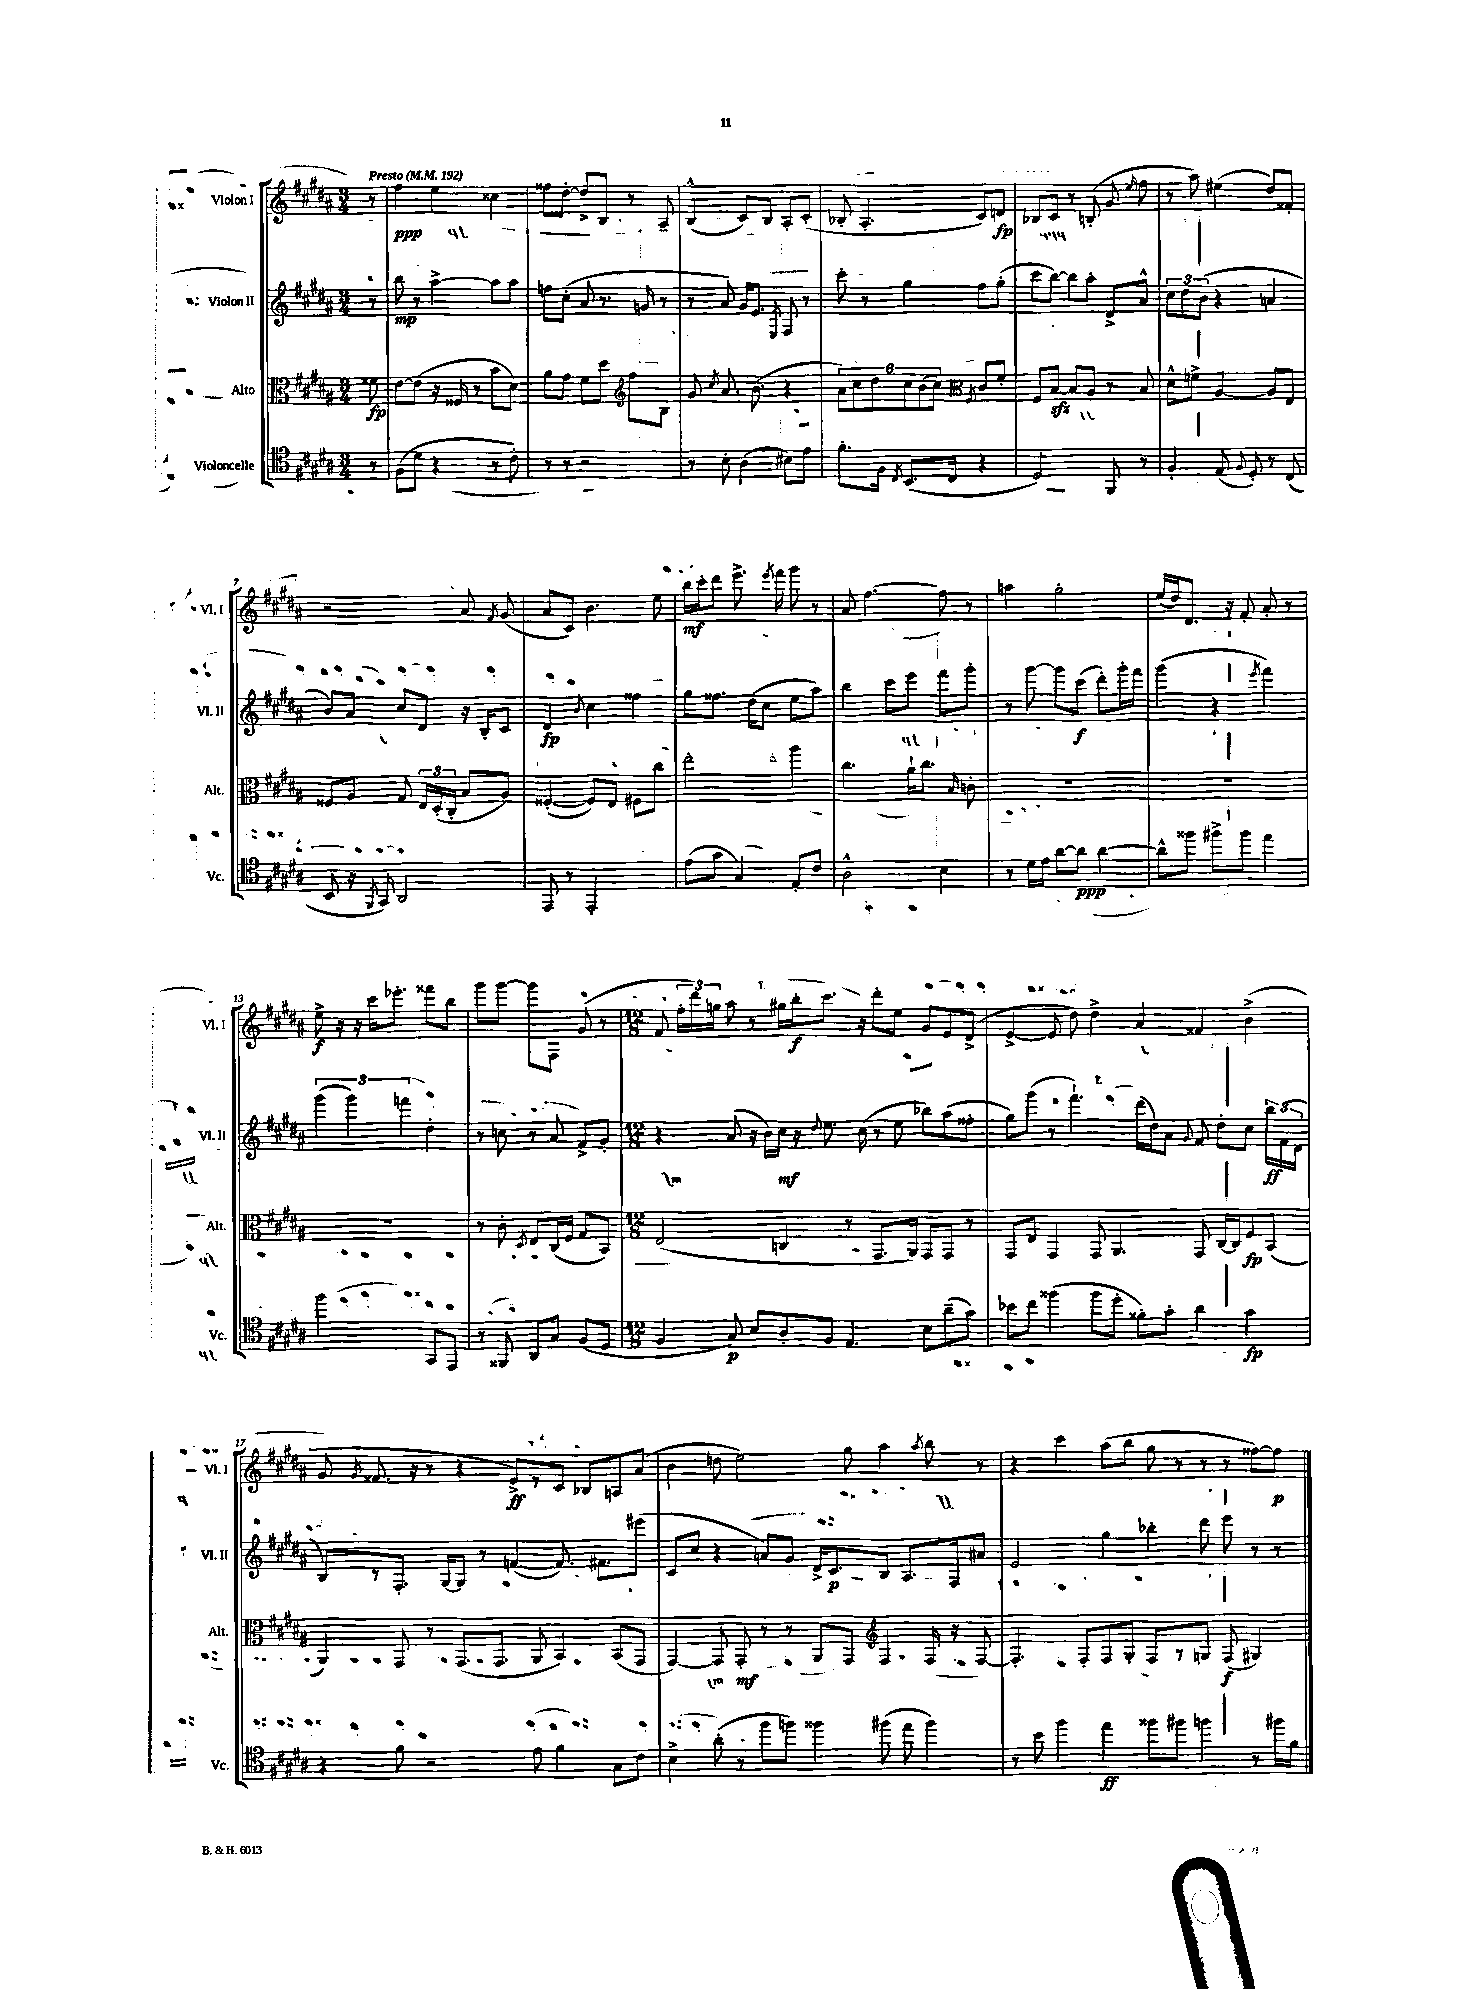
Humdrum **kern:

**kern	**dynam	**kern	**dynam	**kern	**dynam	**kern	**dynam
*part4	*part4	*part3	*part3	*part2	*part2	*part1	*part1
*staff4	*staff4	*staff3	*staff3	*staff2	*staff2	*staff1	*staff1
*I"Violoncelle	*	*I"Alto	*	*I"Violon II	*	*I"Violon I	*
*I'Vc.	*	*I'Alt.	*	*I'Vl. II	*	*I'Vl. I	*
*clefC4	*	*clefC3	*	*clefG2	*	*clefG2	*
*k[f#c#g#d#a#]	*	*k[f#c#g#d#a#]	*	*k[f#c#g#d#a#]	*	*k[f#c#g#d#a#]	*
*M3/4	*	*M3/4	*	*M3/4	*	*M3/4	*
*MM192	*	*MM192	*	*MM192	*	*MM192	*
=	=	=	=	=	=	=	=
!	!	!	!	!	!	!LO:TX:a:B:t=Presto	!
8r	.	8f##X\	fp	8r	.	8r	.
=1	=1	=1	=1	=1	=1	=1	=1
(8F#\L	.	[8e\L	.	8bb\	mp	4ff#\	ppp
8d#\J	.	(8e\J]	.	8r	.	.	.
4r	.	16r	.	[4aa#^\	.	4ee\	.
.	.	16F##X/	.	.	.	.	.
.	.	8r	.	.	.	.	.
8r	.	8b\L	.	8aa#\L]	.	4cc##X\	.
8c#'\)	.	8d#\J)	.	8aa#\J	.	.	.
=2	=2	=2	=2	=2	=2	=2	=2
8r	.	8a#\L	.	8ffn\L	.	8ff##X\L	.
8r	.	8g#\J	.	(8cc#'\J	.	[8dd#'\J	.
2r	.	8f#\L	.	8a#/	.	8dd#^/L]	.
.	.	8dd#\J	.	8.r	.	8B/J	.
.	.	8ff#\L	.	.	.	8r	.
.	.	.	.	16gn/	.	.	.
.	.	8B\J	.	8r	.	8A#~/	.
=3	=3	=3	=3	=3	=3	=3	=3
*	*	*clefG2	*	*	*	*	*
8r	.	8g#/	.	8r	.	(4B^^/	.
.	.	8qcc#/	.	.	.	.	.
8B'\	.	8.a#/	.	8a#/)	.	.	.
(4A#\	.	.	.	16g#/KL	.	8c#/L)	.
.	.	(8.b\	.	8.e/J	.	.	.
.	.	.	.	.	.	8B/J	.
.	.	.	.	8qE/	.	.	.
8B#X\L)	.	4r	.	8F#/	.	8A#'/L	.
8e\J	.	.	.	8r	.	(8c#'/J	.
=4	=4	=4	=4	=4	=4	=4	=4
8.f#'\L	.	12a#\L)	.	8ccc#'\	.	8B-X'/	.
.	.	12cc#\	.	.	.	.	.
.	.	.	.	8r	.	4.A#'/	.
.	.	12dd#\	.	.	.	.	.
16F#\Jk	.	.	.	.	.	.	.
8qC#/	.	.	.	.	.	.	.
(8.BB/L	.	12cc#\	.	4gg#\	.	.	.
.	.	(12b\	.	.	.	.	.
.	.	12cc#\J)	.	.	.	.	.
16C#/Jk	.	.	.	.	.	.	.
.	.	8qe/	.	.	.	.	.
4r	.	8c#/L	.	8ff#\L	.	8c#/L)	.
.	.	8f#'/J	.	(8gg#'\J	.	8dn/J	fp
=5	=5	=5	=5	=5	=5	=5	=5
*	*	*clefC3	*	*	*	*	*
2D#/)	.	8F#/L	.	8ccc#\L	.	8B-X/L	.
.	.	[8Bzz/J	.	[8bb\J)	.	8c#/J	.
.	.	8B/L]	.	8bb\L]	.	8r	.
.	.	8A#/J	.	8aa#'\J	.	(8Bn'/	.
8FF#/	.	8r	.	8d#^/L	.	8g#/	.
.	.	.	.	.	.	16qqee/	.
8r	.	8B/	.	8a#^^/J	.	8ff#\	.
=6	=6	=6	=6	=6	=6	=6	=6
4F#'/	.	8d#^^\L	.	12cc#\L	.	8r	.
.	.	.	.	12dd#\	.	.	.
.	.	8fn^\J	.	.	.	8aa#\)	.
.	.	.	.	(12b\J	.	.	.
(8E/	.	[4A#/	.	4r	.	(4ee#X\	.
8qqF#/	.	.	.	.	.	.	.
8D#'/)	.	.	.	.	.	.	.
8r	.	8A#/L]	.	4an/	.	8dd#/L)	.
(8C#/	.	8E/J	.	.	.	8f##X'/J	.
!!LO:LB:g=z
=7	=7	=7	=7	=7	=7	=7	=7
8BB/	.	8F##X/L	.	8b/L)	.	2r	.
16r	.	8A#/J	.	8a#/J	.	.	.
8qFF#/	.	.	.	.	.	.	.
16GG#/)	.	.	.	.	.	.	.
2AA#/	.	8G#/	.	8cc#/L	.	.	.
.	.	24E/LL	.	8d#/J	.	.	.
.	.	(24D#'/	.	.	.	.	.
.	.	24C#'/JJ	.	.	.	.	.
.	.	8B/L	.	16r	.	8a#/	.
.	.	.	.	16B'/KL	.	.	.
.	.	.	.	.	.	8qf#/	.
.	.	8A#/J)	.	8c#/J	.	(8g#/	.
=8	=8	=8	=8	=8	=8	=8	=8
8EE/	.	([4F##X'/	.	4d#/	fp	8a#/L	.
8r	.	.	.	.	.	8c#/J)	.
.	.	.	.	8qb/	.	.	.
2EE'/	.	8F##/L])	.	4cc#\	.	4.b\	.
.	.	8E/J	.	.	.	.	.
.	.	8F#X\L	.	4ff##X\	.	.	.
.	.	8cc#\J	.	.	.	8ee\	.
=9	=9	=9	=9	=9	=9	=9	=9
(8e\L	.	2ee'\	.	8gg#\L	.	16bb\LL	mf
.	.	.	.	.	.	16ccc#'\J	.
8g#\J	.	.	.	8.ff##X\J	.	8ddd#\J	.
4G#/)	.	.	.	.	.	8.eee^\	.
.	.	.	.	(16dd#\KL	.	.	.
.	.	.	.	8cc#\J	.	.	.
.	.	.	.	.	.	8qeee/	.
.	.	.	.	.	.	16fff#\	.
8E'/L	.	4aa#\	.	8ee\L	.	8ggg#\	.
8c#/J	.	.	.	8aa#\J)	.	8r	.
=10	=10	=10	=10	=10	=10	=10	=10
2A#^^\	.	4.cc#\	.	4bb\	.	8a#/	.
.	.	.	.	.	.	[4.ff#\	.
.	.	.	.	8ccc#\L	.	.	.
.	.	16a#`\KL	.	8eee\J	.	.	.
.	.	8.cc#\J	.	.	.	.	.
4B\	.	.	.	8fff#\L	.	8ff#\]	.
.	.	16qqB/	.	.	.	.	.
.	.	8cn'\	.	8ggg#'\J	.	8r	.
=11	=11	=11	=11	=11	=11	=11	=11
8r	.	2.r	.	8r	.	4aan\	.
16d#\LL	.	.	.	[8ggg#\	.	.	.
16e\JJ	.	.	.	.	.	.	.
[8a#\L	.	.	.	8ggg#\L]	.	2gg#'\	.
8a#\J]	ppp	.	.	(8ccc#\J	f	.	.
[4a#\	.	.	.	8ddd#'\L)	.	.	.
.	.	.	.	16ggg#'\L	.	.	.
.	.	.	.	16fff#\JJ	.	.	.
=12	=12	=12	=12	=12	=12	=12	=12
8a#^^\L]	.	2.r	.	(4ggg#\	.	(16ee/LL	.
.	.	.	.	.	.	16dd#/J)	.
8ff##X\J	.	.	.	.	.	8.d#/J	.
8ff#X^\L	.	.	.	4r	.	.	.
.	.	.	.	.	.	16r	.
8ff#\J	.	.	.	.	.	8f#'/	.
.	.	.	.	8qeee/	.	.	.
4ee\	.	.	.	4fff#\)	.	8a#'/	.
.	.	.	.	.	.	8r	.
!!LO:LB:g=z
=13	=13	=13	=13	=13	=13	=13	=13
2ff#\	.	2.r	.	(6ggg#\	.	8ee^\	f
.	.	.	.	.	.	16r	.
.	.	.	.	6ggg#\)	.	.	.
.	.	.	.	.	.	16r	.
.	.	.	.	.	.	16ccc#\KL	.
.	.	.	.	.	.	8.eee-X'\J	.
.	.	.	.	6fffn\	.	.	.
8GG#/L	.	.	.	4dd#'\	.	8fff##X\L	.
8EE/J	.	.	.	.	.	8bb\J	.
=14	=14	=14	=14	=14	=14	=14	=14
8r	.	8r	.	8r	.	8ggg#\L	.
8FF##X/	.	8c#'\	.	8ccn\	.	[8ggg#\J	.
.	.	8qD#/	.	.	.	.	.
8AA#/L	.	8E/L	.	8r	.	8ggg#\L]	.
8G#/J	.	(16C#/L	.	8a#/	.	8F#\J	.
.	.	16F#/JJ	.	.	.	.	.
(8F#/L	.	8G#/L	.	8f#^/L	.	(8g#/	.
8D#/J	.	8BB/J)	.	8g#'/J	.	8r	.
=15	=15	=15	=15	=15	=15	=15	=15
*M12/8	*	*M12/8	*	*M12/8	*	*M12/8	*
4F#/	.	(2E/	.	4r	.	8f#/	.
.	.	.	.	.	.	24ff#'\LL	.
.	.	.	.	.	.	24ddd#\)	.
.	.	.	.	.	.	24ggn\JJ	.
8G#/)	p	.	.	(8a#/	.	8aa#\	.
8B/L	.	.	.	16r	.	8r	.
.	.	.	.	16b\LL)	.	.	.
8A#'/	.	4Cn/	.	16cc#\JJ	mf	16gg#X\LL	.
.	.	.	.	16r	.	16bb'\J	f
.	.	.	.	8qqdd#/	.	.	.
8F#/J	.	.	.	8.ee\	.	8.ccc#\J	.
4.E/	.	8r	.	.	.	.	.
.	.	.	.	(16cc#\	.	16r	.
.	.	8.GG#/L	.	8r	.	8ddd#'\L	.
.	.	.	.	8ee\	.	8ee\J	.
.	.	16AA#/Jk)	.	.	.	.	.
8B\L	.	8GG#/L	.	8bb-X\L)	.	8g#/L	.
(8a#~\	.	8GG#/J	.	(8aa#\	.	8e/	.
8g#\J)	.	8r	.	8ff##X'\J	.	(8d#^/J	.
=16	=16	=16	=16	=16	=16	=16	=16
8b-X\L	.	8GG#/L	.	8gg#\L)	.	[4e^/	.
8cc#\J	.	8E/J	.	(8ggg#\J	.	.	.
(4ff##X\	.	4GG#/	.	8r	.	8e/]	.
.	.	.	.	4.fff#`\)	.	8dd#\)	.
8ff##\L	.	8GG#/	.	.	.	4dd#^\	.
8dd#'\J	.	4.AA#/	.	.	.	.	.
8f##X'\L)	.	.	.	(16ddd#\LL	.	4a#/	.
.	.	.	.	16dd#\J)	.	.	.
8g#'\J	.	.	.	8a#\J	.	.	.
.	.	.	.	8qqg#/	.	.	.
4a#\	.	8GG#/	.	8f#/	.	4f##X/	.
.	.	[16C#/LL	.	8dd#'\L	.	.	.
.	.	16C#/J]	.	.	.	.	.
4g#\	fp	8F#/	fp	8cc#\J	.	(4b^\	.
.	.	(8BB/J	.	24bb\LL	ff	.	.
.	.	.	.	(24f#\	.	.	.
.	.	.	.	24d#\JJ	.	.	.
!!LO:LB:g=z
=17	=17	=17	=17	=17	=17	=17	=17
4r	.	4AA#/)	.	8B/L)	.	8g#/	.
.	.	.	.	.	.	8qg#/	.
.	.	.	.	8r	.	8.f##X/	.
8f#\	.	8GG#/	.	8.F#'/J	.	.	.
.	.	.	.	.	.	16r	.
2r	.	8r	.	.	.	8r	.
.	.	.	.	[16G#/KL	.	.	.
.	.	(8.GG#/L	.	8G#/J]	.	4r	.
.	.	.	.	8r	.	.	.
.	.	8.GG#/J	.	.	.	.	.
.	.	.	.	([4fn/	.	8e^/L)	ff
8e\	.	8AA#/	.	.	.	8r	.
4f#\	.	4BB/)	.	8.f/])	.	8c#/J	.
.	.	.	.	.	.	8B-X/L	.
.	.	.	.	8.f#X\L	.	.	.
8G#\L	.	(8BB/L	.	.	.	8An/	.
8c#\J	.	8GG#/J	.	(8eee#X\J	.	(8a#/J	.
=18	=18	=18	=18	=18	=18	=18	=18
4B^\	.	[4GG#/)	.	8c#/L	.	4b\	.
.	.	.	.	8cc#/J	.	.	.
(8a#'\	.	8GG#/]	.	4r	.	8ddn\	.
8r	.	8GG#'/	mf	.	.	2ee\)	.
8ff#\L	.	8r	.	8an/L)	.	.	.
8ffn\J)	.	8r	.	8g#/J	.	.	.
4ff##X\	.	8AA#/L	.	16d#^/KL	.	.	.
.	.	.	.	8.c#/	p	.	.
.	.	8GG#/J	.	.	.	8gg#\	.
*	*	*clefG2	*	*	*	*	*
(8ff#X\	.	4F#/	.	8B/J	.	4aa#\	.
8ee\	.	.	.	8.A#/L	.	.	.
.	.	.	.	.	.	8qaa#/	.
4ff#\)	.	16F#/	.	.	.	8bb\	.
.	.	16r	.	16F#/k	.	.	.
.	.	[8F#/	.	8a#X/J	.	8r	.
=19	=19	=19	=19	=19	=19	=19	=19
8r	.	4.F#'/]	.	2e/	.	4r	.
8b\	.	.	.	.	.	.	.
4ff#\	.	.	.	.	.	4ccc#\	.
.	.	8F#'/L	.	.	.	.	.
4ee\	ff	8F#/	.	4gg#\	.	(8aa#\L	.
.	.	8G#'/J	.	.	.	8bb\J	.
8ff##X\L	.	8F#/L	.	4bb-X'\	.	8gg#\	.
8ff#X\J	.	8r	.	.	.	8r	.
4ffn\	.	8Gn/J	.	8ddd#\	.	8r	.
.	.	(8F#/	f	8eee\	.	8r	.
8r	.	4G#X/)	.	8r	.	[8ff##X\L)	.
16ff#X\LL	.	.	.	8r	.	8ff##\J]	p
16f#\JJ	.	.	.	.	.	.	.
==	==	==	==	==	==	==	==
*-	*-	*-	*-	*-	*-	*-	*-
